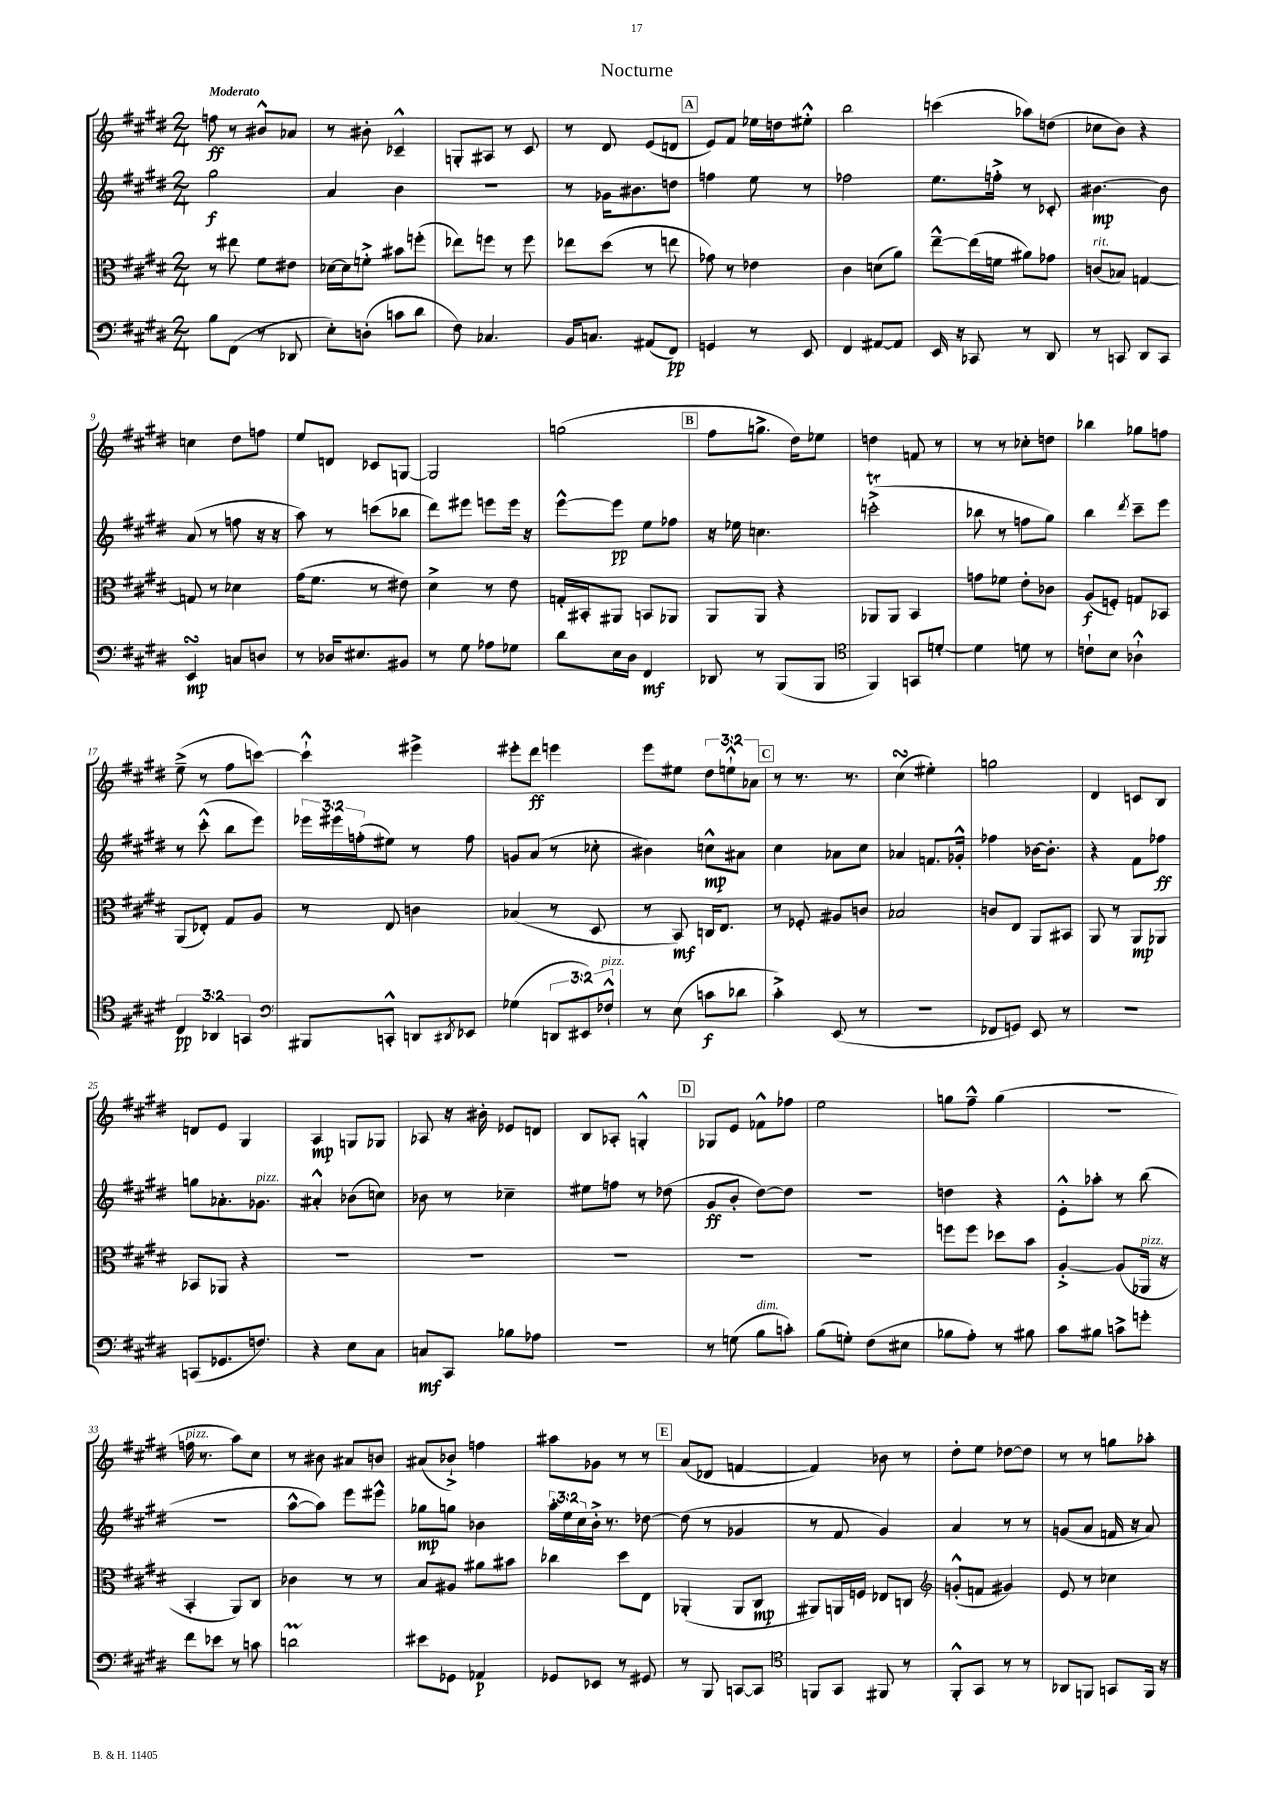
\header { title = "Nocturne" }
<<
\new StaffGroup <<
\new Staff = "s0" {
    \clef treble \key e \major \numericTimeSignature \time 2/4 \override Staff.TupletNumber.text = #tuplet-number::calc-fraction-text \tempo "Moderato"
    f''8\ff r8 bis'8-^ aes'8 |
    r8 bis'8-. ces'4---^ |
    g8-. ais8 r8 cis'8 |
    r8 dis'8 e'8( d'8 |
    \mark \markup { \box "A" } e'8) fis'8 ees''16 d''16 eis''8-.-^ |
    b''2 |
    c'''4( aes''8) d''8( |
    ces''8 b'8) r4 |
    c''4 dis''8 f''8 |
    e''8 d'8 ces'8 g8~ |
    g2 |
    g''2( |
    \mark \markup { \box "B" } fis''8 g''8.-> dis''16) ees''8 |
    d''4 f'8 r8 |
    r8 r8 ces''8-. d''8 |
    bes''4 ges''8 f''8 |
    e''8--->( r8 fis''8 c'''8~) |
    c'''4-!-^ eis'''4-> |
    eis'''8-. dis'''8\ff e'''4 |
    e'''8 eis''8 \tuplet 3/2 { dis''8 e''8-!-^ aes'8 } |
    \mark \markup { \box "C" } r8 r8. r8. |
    cis''4\turn( eis''4-.) |
    g''2 |
    dis'4 c'8 b8 |
    d'8 e'8 gis4 |
    a4\mp g8 ges8 |
    aes8 r16 bis'16-. ees'8 d'8 |
    b8 aes8-. g4-.-^ |
    \mark \markup { \box "D" } ges8 e'8 fes'8-^ fes''8 |
    e''2 |
    g''8 fis''8---^ g''4( |
    r2 |
    f''16^\markup { \italic "pizz." } r8. a''8) cis''8 |
    r8 bis'8 ais'8 b'8 |
    ais'8( bes'8-!->) f''4 |
    ais''8 ges'8 r8 r8 |
    \mark \markup { \box "E" } a'8( des'8 f'4~ |
    f'4) bes'8 r8 |
    dis''8-. e''8 des''8~ des''8 |
    r8 r8 g''8 aes''8-. \bar "|." |
}
\new Staff = "s1" {
    \clef treble \key e \major \numericTimeSignature \time 2/4 \override Staff.TupletNumber.text = #tuplet-number::calc-fraction-text
    gis''2\f |
    a'4 b'4 |
    R2 |
    r8 ges'16 bis'8. d''8 |
    \mark \markup { \box "A" } f''4 e''8 r8 |
    fes''2 |
    e''8. f''16-.-> r8 ces'8-. |
    bis'4.~\mp bis'8 |
    a'8( r8 f''8 r16 r16 |
    a''8) r8 c'''8( bes''8 |
    dis'''8) eis'''8 e'''8 e'''16 r16 |
    e'''8~-^ e'''8\pp e''8 fes''8 |
    \mark \markup { \box "B" } r16 ees''16 c''4. |
    c'''2-.->\trill( |
    bes''8 r8 f''8 gis''8) |
    b''4 \acciaccatura { dis'''8 } cis'''8-- e'''8 |
    r8 cis'''8-.-^( b''8 e'''8) |
    \tuplet 3/2 { ees'''16 eis'''16 f''16-.( } eis''8) r8 f''8 |
    g'8 a'8( r8 ces''8-. |
    bis'4) c''8-^\mp ais'8 |
    \mark \markup { \box "C" } cis''4 aes'8 cis''8 |
    aes'4 f'8. ges'16-.-^ |
    fes''4 bes'16~ bes'8.-. |
    r4 fis'8 fes''8\ff |
    g''8 aes'8.-. ges'8.^\markup { \italic "pizz." } |
    ais'4-.-^ bes'8( c''8) |
    bes'8 r8 ces''4-- |
    eis''8 f''8 r8 des''8( |
    \mark \markup { \box "D" } gis'8\ff b'8-. dis''8~) dis''8 |
    R2 |
    d''4 r4 |
    e'8-.-^ aes''8-. r8 b''8( |
    R2 |
    a''8~-^ a''8) e'''8 eis'''8-^ |
    ges''8\mp g''8 bes'4 |
    \tuplet 3/2 { a''16-. e''16 cis''16 } b'16-.-> r8. des''8~ |
    \mark \markup { \box "E" } des''8( r8 ges'4 |
    r8 fis'8 gis'4) |
    a'4 r8 r8 |
    g'8( a'8 f'16 r16 a'8) \bar "|." |
}
\new Staff = "s2" {
    \clef alto \key e \major \numericTimeSignature \time 2/4
    r8 eis''8 fis'8 eis'8 |
    des'16~ des'16 f'8-.-> bis'8 f''8-.( |
    ees''8) f''8 r8 f''8 |
    ees''8 dis''8( r8 e''8 |
    \mark \markup { \box "A" } ges'8) r8 ees'4 |
    cis'4 d'8( a'8) |
    e''8~---^ e''16( f'16 ais'8) ges'8 |
    c'8^\markup { \italic "rit." }( bes8) g4~ |
    g8 r8 des'4 |
    gis'16( fis'8. r8 eis'8) |
    dis'4-> r8 e'8 |
    g16-. bis,16-. ais,8 b,8 aes,8 |
    \mark \markup { \box "B" } a,8 a,8 r4 |
    aes,8 aes,8 b,4 |
    g'8 fes'8 e'8-. ces'8 |
    a8\f( f8-.) g8 bes,8 |
    a,8( ees8-.) gis8 a8 |
    r8 e8 c'4 |
    bes4( r8 dis8 |
    r8 b,8\mf) c16 e8. |
    \mark \markup { \box "C" } r8 fes8-. ais8 c'8 |
    bes2 |
    c'8 e8 a,8 bis,8 |
    a,8 r8 a,8\mp aes,8 |
    bes,8 aes,8 r4 |
    R2 |
    R2 |
    R2 |
    \mark \markup { \box "D" } R2 |
    r2 |
    f''8 f''8 des''8 b'8 |
    a4~-.-> a8( aes,16^\markup { \italic "pizz." } r16 |
    b,4-. a,8) cis8 |
    ces'4 r8 r8 |
    b8 ais8 ais'8 bis'8 |
    ces''4 dis''8 e8 |
    \mark \markup { \box "E" } aes,4-.( aes,8 cis8\mp |
    ais,8) a,16 f16 ees8 c8 |
    \clef treble g'8-.-^( f'8 gis'4) |
    e'8 r8 ces''4 \bar "|." |
}
\new Staff = "s3" {
    \clef bass \key e \major \numericTimeSignature \time 2/4 \override Staff.TupletNumber.text = #tuplet-number::calc-fraction-text
    b8 fis,8( r8 des,8 |
    e8-.) d8-.( c'8 dis'8 |
    fis8) ces4. |
    b,16 c8. ais,8( fis,8\pp) |
    \mark \markup { \box "A" } g,4 r8 e,8 |
    fis,4 ais,8~ ais,8 |
    e,16 r16 ces,8 r8 dis,8 |
    r8 c,8 dis,8 c,8 |
    e,4\turn\mp c8 d8 |
    r8 des16 eis8. bis,8 |
    r8 gis8 aes8 ges8 |
    dis'8 e16 dis16 fis,4\mf |
    \mark \markup { \box "B" } des,8 r8 b,,8( b,,8 |
    \clef tenor fis,4) g,8 d'8~-. |
    d'4 d'8 r8 |
    c'8-! b8 aes4-!-^ |
    \tuplet 3/2 { cis4\pp aes,4 g,4 } |
    \clef bass bis,,8 c,8-.-^ d,8 \acciaccatura { dis,8 } ees,8 |
    ges4( \tuplet 3/2 { d,8 eis,8) fes8-!-^^\markup { \italic "pizz." } } |
    r8 e8( c'8\f des'8 |
    \mark \markup { \box "C" } cis'4-.->) e,8( r8 |
    R2 |
    fes,8 g,8) e,8 r8 |
    R2 |
    c,8( ges,8. f8.) |
    r4 e8 cis8 |
    c8\mf cis,8 bes8 aes8 |
    R2 |
    \mark \markup { \box "D" } r8 g8( b8^\markup { \italic "dim." } c'8-.) |
    b8( g8-.) fis8( eis8 |
    bes8 a8-.) r8 bis8 |
    cis'8 bis8 c'8-> g'8-. |
    fis'8 ees'8 r8 c'8 |
    d'2\prall |
    eis'8 ges,8 aes,4\p |
    ges,8 ees,8 r8 gis,8 |
    \mark \markup { \box "E" } r8 b,,8 c,8~ c,8 |
    \clef tenor f,8 gis,8 fis,8 r8 |
    fis,8-.-^ gis,8 r8 r8 |
    aes,8 f,8 g,8 f,16 r16 \bar "|." |
}
>>
>>
